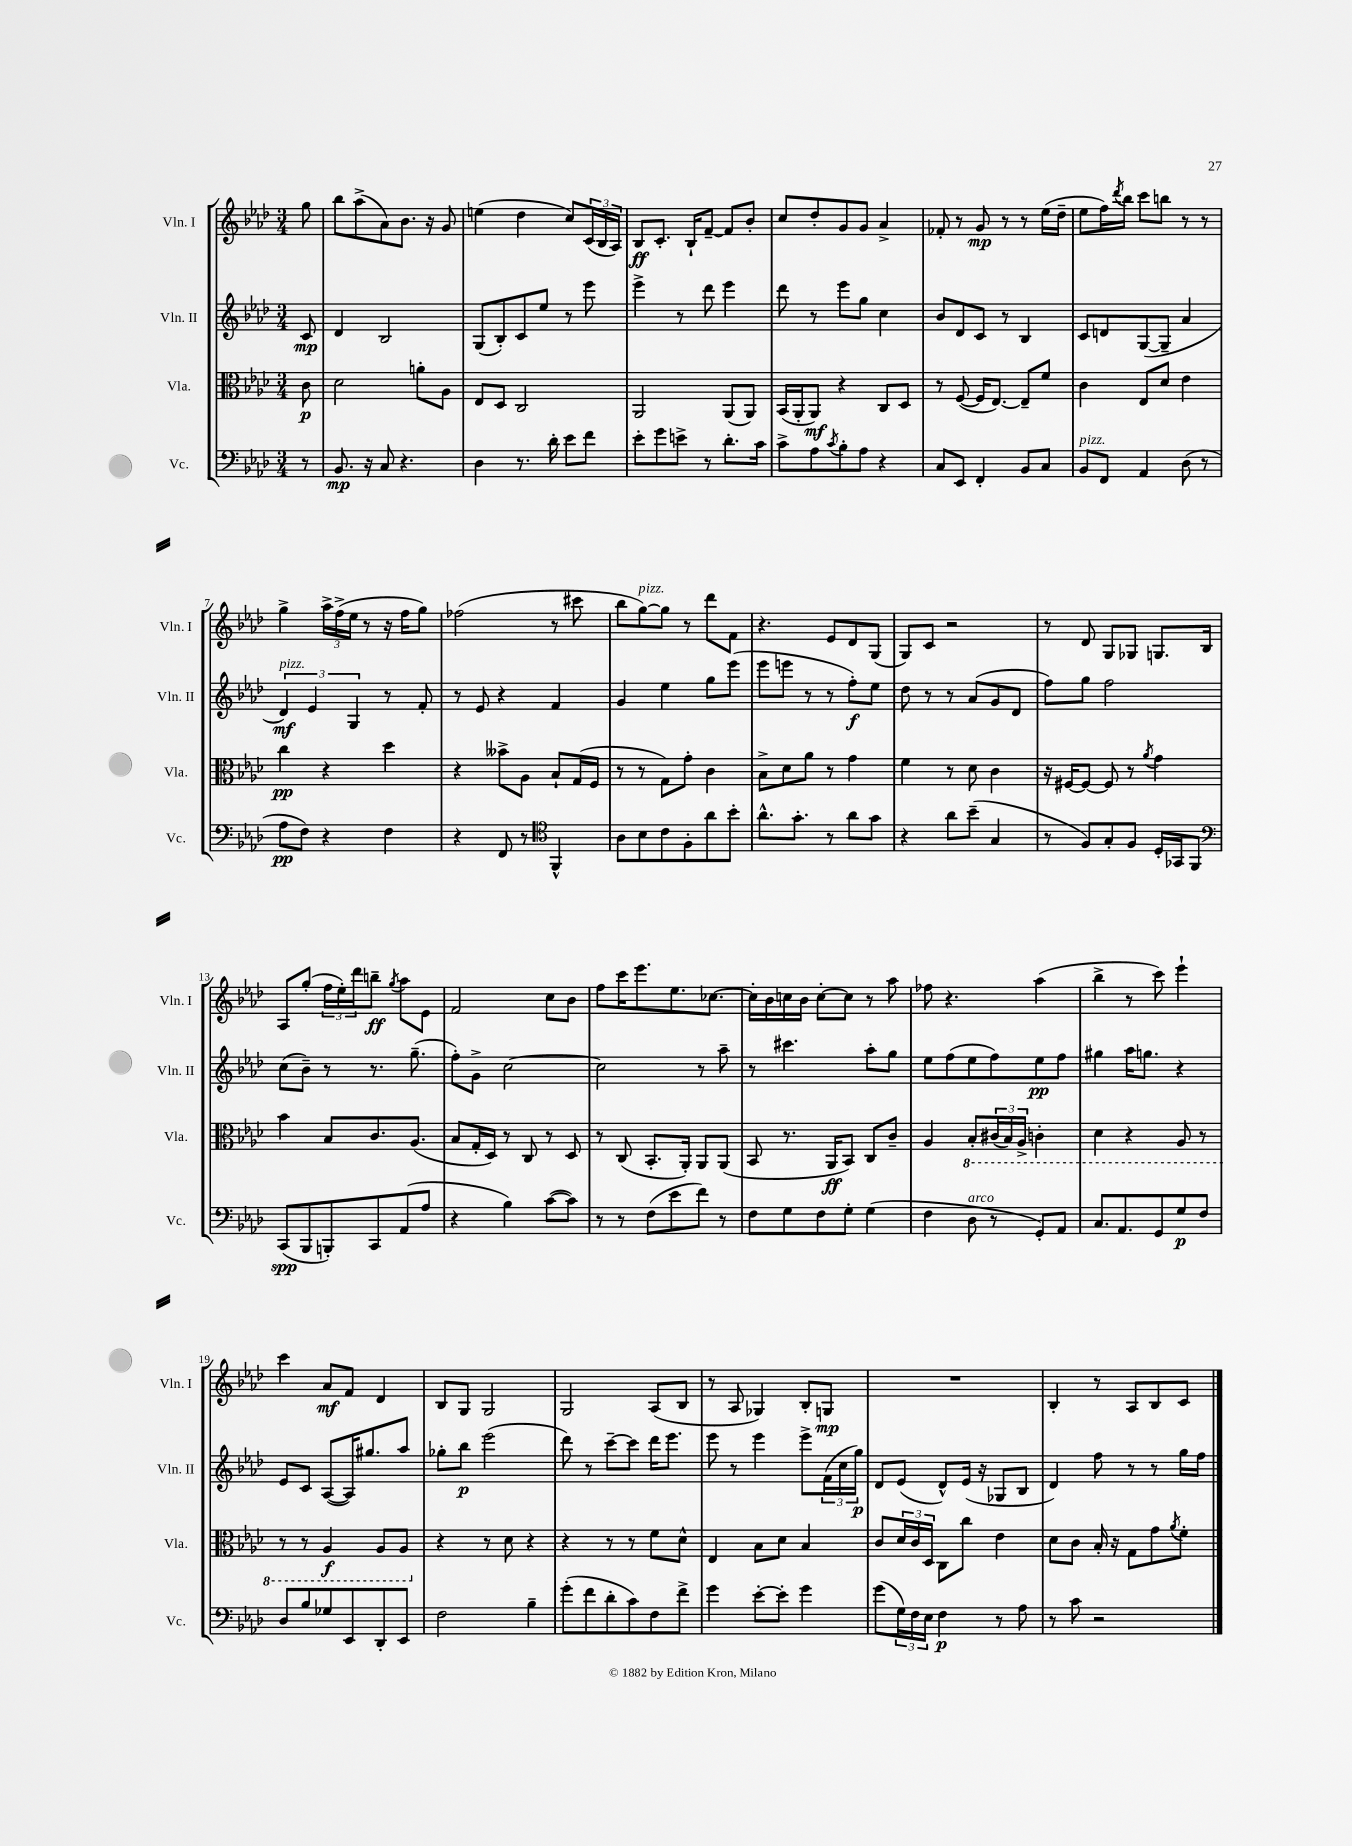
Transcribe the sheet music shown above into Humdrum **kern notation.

**kern	**dynam	**kern	**dynam	**kern	**dynam	**kern	**dynam
*part4	*part4	*part3	*part3	*part2	*part2	*part1	*part1
*staff4	*staff4	*staff3	*staff3	*staff2	*staff2	*staff1	*staff1
*I"Vc.	*	*I"Vla.	*	*I"Vln. II	*	*I"Vln. I	*
*I'Vc.	*	*I'Vla.	*	*I'Vln. II	*	*I'Vln. I	*
*clefF4	*	*clefC3	*	*clefG2	*	*clefG2	*
*k[b-e-a-d-]	*	*k[b-e-a-d-]	*	*k[b-e-a-d-]	*	*k[b-e-a-d-]	*
*M3/4	*	*M3/4	*	*M3/4	*	*M3/4	*
=	=	=	=	=	=	=	=
8r	.	8c\	p	8c/	mp	8gg\	.
=1	=1	=1	=1	=1	=1	=1	=1
8.BB-/	mp	2d-\	.	4d-/	.	8bb-\L	.
.	.	.	.	.	.	(8aa-^\	.
16r	.	.	.	.	.	.	.
8C/	.	.	.	2B-/	.	8a-\)	.
4.r	.	.	.	.	.	8.b-\J	.
.	.	8an'\L	.	.	.	.	.
.	.	.	.	.	.	16r	.
.	.	8A-\J	.	.	.	8g/	.
=2	=2	=2	=2	=2	=2	=2	=2
4D-\	.	8E-/L	.	(8G/L	.	(4een\	.
.	.	8D-/J	.	8B-'/)	.	.	.
8.r	.	2C/	.	8c/	.	4dd-\	.
.	.	.	.	8ee-/J	.	.	.
16d-'\	.	.	.	.	.	.	.
8e-\L	.	.	.	8r	.	8cc/L)	.
8f\J	.	.	.	8eee-\	.	(24c/L	.
.	.	.	.	.	.	24B-/	.
.	.	.	.	.	.	24A-/JJ)	.
=3	=3	=3	=3	=3	=3	=3	=3
8e-'\L	.	2AA-/	.	4eee-^\	.	8B-/L	ff
8g\	.	.	.	.	.	8.c'/J	.
8en^\J	.	.	.	8r	.	.	.
.	.	.	.	.	.	16B-`/KL	.
8r	.	.	.	8ddd-\	.	[8f~/J	.
8.d-'\L	.	(8AA-/L	.	4eee-\	.	8f/L]	.
.	.	8AA-/J)	.	.	.	8b-'/J	.
16c\Jk	.	.	.	.	.	.	.
=4	=4	=4	=4	=4	=4	=4	=4
8c^\L	.	(16BB-/LL	.	8ddd-\	.	8cc/L	.
.	.	16AA-'/J	.	.	.	.	.
8A-\	.	8AA-/J)	mf	8r	.	8dd-'/	.
8qc/	.	.	.	.	.	.	.
8B-'\	.	4r	.	8eee-\L	.	8g/	.
8A-\J	.	.	.	8gg\J	.	8g/J	.
4r	.	8C/L	.	4cc\	.	4a-^/	.
.	.	8D-/J	.	.	.	.	.
=5	=5	=5	=5	=5	=5	=5	=5
8C/L	.	8r	.	8b-/L	.	8f-X'/	.
8EE-/J	.	([8F/	.	8d-/	.	8r	.
4FF'/	.	16F/KL]	.	8c/J	.	8g/	mp
.	.	[8.E-/J)	.	.	.	.	.
.	.	.	.	8r	.	8r	.
8BB-/L	.	8E-~/L]	.	4B-/	.	8r	.
8C/J	.	8f/J	.	.	.	(16ee-\LL	.
.	.	.	.	.	.	16dd-~\JJ	.
=6	=6	=6	=6	=6	=6	=6	=6
!LO:TX:a:i:t=pizz.	!	!	!	!	!	!	!
8BB-/L	.	4c\	.	8c/L	.	8ee-\L	.
8FF/J	.	.	.	8dn/	.	16ff\L)	.
.	.	.	.	.	.	8qddd-/	.
.	.	.	.	.	.	16bb-\JJ	.
4AA-/	.	8E-/L	.	([8G/	.	8ccc\L	.
.	.	8d-/J	.	8G~/J]	.	8bbn\J	.
(8D-\	.	4e-\	.	4a-/	.	8r	.
8r	.	.	.	.	.	8r	.
!!LO:LB:g=z
=7	=7	=7	=7	=7	=7	=7	=7
!	!	!	!	!LO:TX:a:i:t=pizz.	!	!	!
8A-\L	pp	4cc\	pp	6d-/)	mf	4gg^\	.
8F\J)	.	.	.	.	.	.	.
.	.	.	.	6e-/	.	.	.
4r	.	4r	.	.	.	24aa-^\LL	.
.	.	.	.	.	.	(24ff^\	.
.	.	.	.	6G/	.	24ee-\JJ	.
.	.	.	.	.	.	8r	.
4F\	.	4dd-\	.	8r	.	16r	.
.	.	.	.	.	.	16ff\KL	.
.	.	.	.	8f'/	.	8gg\J)	.
=8	=8	=8	=8	=8	=8	=8	=8
4r	.	4r	.	8r	.	(2ff-X\	.
.	.	.	.	8e-/	.	.	.
8FF/	.	8b--X^\L	.	4r	.	.	.
8r	.	8A-\J	.	.	.	.	.
*clefC4	*	*	*	*	*	*	*
4FF^^/	.	8B-`/L	.	4f/	.	8r	.
.	.	(16G/L	.	.	.	8ccc#X\	.
.	.	16F/JJ	.	.	.	.	.
=9	=9	=9	=9	=9	=9	=9	=9
8A-\L	.	8r	.	4g/	.	8bb-\L	.
!	!	!	!	!	!	!LO:TX:a:i:t=pizz.	!
8B-\	.	8r	.	.	.	[8gg\)	.
8c\	.	8G\L)	.	4ee-\	.	8gg\J]	.
8F'\	.	8g'\J	.	.	.	8r	.
8a-\	.	4c\	.	8gg\L	.	8ddd-\L	.
8b-'\J	.	.	.	(8eee-\J	.	8f\J	.
=10	=10	=10	=10	=10	=10	=10	=10
8.a-^^\L	.	8B-^\L	.	8eee-\L	.	4.r	.
.	.	8d-\	.	8eeen\J	.	.	.
8.g'\J	.	.	.	.	.	.	.
.	.	8a-\J	.	8r	.	.	.
8r	.	8r	.	8r	.	8e-/L	.
8a-\L	.	4g\	.	8ff'\L)	f	8d-/	.
8g\J	.	.	.	8ee-\J	.	(8G/J	.
=11	=11	=11	=11	=11	=11	=11	=11
4r	.	4f\	.	8dd-\	.	8G/L)	.
.	.	.	.	8r	.	8c/J	.
8a-\L	.	8r	.	8r	.	2r	.
(8b-~\J	.	8d-\	.	(8a-/L	.	.	.
4G/	.	4c\	.	8g/	.	.	.
.	.	.	.	8d-/J	.	.	.
=12	=12	=12	=12	=12	=12	=12	=12
8r	.	16r	.	8ff\L)	.	8r	.
.	.	[16F#X/KL	.	.	.	.	.
8F/L)	.	8F#/J_	.	8gg\J	.	8d-/	.
8G'/	.	8F#/]	.	2ff\	.	8G/L	.
8F/J	.	8r	.	.	.	8G-X/J	.
.	.	8qa-/	.	.	.	.	.
16D-'/LL	.	4g\	.	.	.	8.Gn/L	.
16GG-X/J	.	.	.	.	.	.	.
8FF/J	.	.	.	.	.	.	.
.	.	.	.	.	.	16B-/Jk	.
!!LO:LB:g=z
=13	=13	=13	=13	=13	=13	=13	=13
*clefF4	*	*	*	*	*	*	*
(8CC/L	spp	4b-\	.	(8cc\L	.	8A-/L	.
8BBB-/	.	.	.	8b-~\J)	.	(8gg'/J	.
8BBBn'/)	.	8B-/L	.	8r	.	24ff\LL	.
.	.	.	.	.	.	24ee-'\)	.
.	.	.	.	.	.	24ddd-\J	.
8CC/	.	8.c/	.	8.r	.	8bbn~\J	ff
.	.	.	.	.	.	8qgg/	.
(8AA-/	.	.	.	.	.	8aa-\L	.
.	.	(8.A-/J	.	(8.gg~\	.	.	.
8A-/J	.	.	.	.	.	8e-\J	.
=14	=14	=14	=14	=14	=14	=14	=14
4r	.	8B-/L	.	8ff'\L)	.	2f/	.
.	.	16G'/L	.	8g^\J	.	.	.
.	.	16D-/JJ)	.	.	.	.	.
4B-\)	.	8r	.	[2cc\	.	.	.
.	.	8C/	.	.	.	.	.
([8c\L	.	8r	.	.	.	8cc\L	.
8c\J])	.	8D-/	.	.	.	8b-\J	.
=15	=15	=15	=15	=15	=15	=15	=15
8r	.	8r	.	2cc\]	.	8ff\L	.
8r	.	(8C/	.	.	.	16ccc\K	.
.	.	.	.	.	.	8.eee-\	.
(8F\L	.	8.BB-'/L	.	.	.	.	.
8e-\	.	.	.	.	.	8.ee-\	.
.	.	16AA-'/Jk)	.	.	.	.	.
8f\J)	.	8AA-/L	.	8r	.	.	.
.	.	.	.	.	.	[8.cc-X\J	.
8r	.	(8AA-/J	.	8aa-~\	.	.	.
=16	=16	=16	=16	=16	=16	=16	=16
8F\L	.	8BB-/	.	8r	.	16cc-'\LL]	.
.	.	.	.	.	.	16b-\	.
8G\	.	8.r	.	4.ccc#X\	.	16ccn\	.
.	.	.	.	.	.	16b-\JJ	.
8F\	.	.	.	.	.	[8cc'\L	.
.	.	16AA-/KL	ff	.	.	.	.
8G'\J	.	8BB-/J)	.	.	.	8cc\J]	.
(4G\	.	8C/L	.	8aa-'\L	.	8r	.
.	.	8c~/J	.	8gg\J	.	8aa-\	.
=17	=17	=17	=17	=17	=17	=17	=17
4F\	.	4A-/	.	8ee-\L	.	8ff-X\	.
.	.	.	.	(8ff\	.	4.r	.
*	*	*8ba	*	*	*	*	*
!LO:TX:a:i:t=arco	!	!	!	!	!	!	!
8D-\	.	8BB-'/L	.	8ee-\	.	.	.
8r	.	(24C#X/L	.	8ff\)	.	.	.
.	.	24BB-/)	.	.	.	.	.
.	.	24AA-^/JJ	.	.	.	.	.
8GG'/L)	.	4Cn'\	.	8ee-\	pp	(4aa-\	.
8AA-/J	.	.	.	8ff\J	.	.	.
=18	=18	=18	=18	=18	=18	=18	=18
8.C/L	.	4D-\	.	4gg#X\	.	4bb-^\	.
8.AA-/	.	.	.	.	.	.	.
.	.	4r	.	16aa-\KL	.	8r	.
.	.	.	.	8.ggn\J	.	.	.
8GG/	.	.	.	.	.	8ccc\)	.
8G/	p	8AA-/	.	4r	.	4eee-`\	.
8F/J	.	8r	.	.	.	.	.
!!LO:LB:g=z
=19	=19	=19	=19	=19	=19	=19	=19
8D-/L	.	8r	.	8e-/L	.	4ccc\	.
8B-/	.	8r	.	8c/J	.	.	.
8G-X/	.	4AA-/	f	([8A-/L	.	8a-/L	mf
8EE-/	.	.	.	16A-/K])	.	8f/J	.
.	.	.	.	8.gg#X/	.	.	.
8DD-'/	.	8AA-/L	.	.	.	4d-/	.
8EE-/J	.	8AA-/J	.	8aa-/J	.	.	.
=20	=20	=20	=20	=20	=20	=20	=20
*	*	*X8ba	*	*	*	*	*
2F\	.	4r	.	8gg-X'\L	.	8B-/L	.
.	.	.	.	8bb-\J	p	8G/J	.
.	.	8r	.	(2eee-\	.	2G/	.
.	.	8d-\	.	.	.	.	.
4B-~\	.	4r	.	.	.	.	.
=21	=21	=21	=21	=21	=21	=21	=21
(8g'\L	.	4r	.	8ddd-\)	.	2G/	.
8f\	.	.	.	8r	.	.	.
8d-'\	.	8r	.	[8ccc~\L	.	.	.
8c\)	.	8r	.	8ccc\J]	.	.	.
8F\	.	8f\L	.	16ddd-\KL	.	(8A-/L	.
.	.	.	.	8.eee-\J	.	.	.
8f^\J	.	8d-^^\J	.	.	.	8B-/J	.
=22	=22	=22	=22	=22	=22	=22	=22
4g\	.	4E-/	.	8eee-\	.	8r	.
.	.	.	.	8r	.	8A-/	.
[8e-'\L	.	8B-\L	.	4eee-\	.	4G-X/)	.
8e-'\J]	.	8d-\J	.	.	.	.	.
4g\	.	4B-/	.	8eee-^\L	.	8B-'/L	.
.	.	.	.	(24f\L	.	8Gn/J	mp
.	.	.	.	24cc\	.	.	.
.	.	.	.	24gg\JJ)	p	.	.
=23	=23	=23	=23	=23	=23	=23	=23
(8g\L	.	8c/L	.	8d-/L	.	2.r	.
24G\L)	.	24d-/L	.	(8e-/J	.	.	.
24F\	.	24c/	.	.	.	.	.
24E-\JJ	.	24D-/JJ	.	.	.	.	.
4F\	p	8C\L	.	8d-^^/L)	.	.	.
.	.	8cc\J	.	(16e-/Jk	.	.	.
.	.	.	.	16r	.	.	.
8r	.	4e-\	.	8G-X/L	.	.	.
8A-\	.	.	.	8B-/J	.	.	.
=24	=24	=24	=24	=24	=24	=24	=24
8r	.	8d-\L	.	4d-/)	.	4B-'/	.
8c\	.	8c\J	.	.	.	.	.
2r	.	16B-'/	.	8ff\	.	8r	.
.	.	16r	.	.	.	.	.
.	.	8G\L	.	8r	.	8A-/L	.
.	.	8g\	.	8r	.	8B-/	.
.	.	8qa-/	.	.	.	.	.
.	.	8f'\J	.	16gg\LL	.	8c/J	.
.	.	.	.	16ff\JJ	.	.	.
==	==	==	==	==	==	==	==
*-	*-	*-	*-	*-	*-	*-	*-
